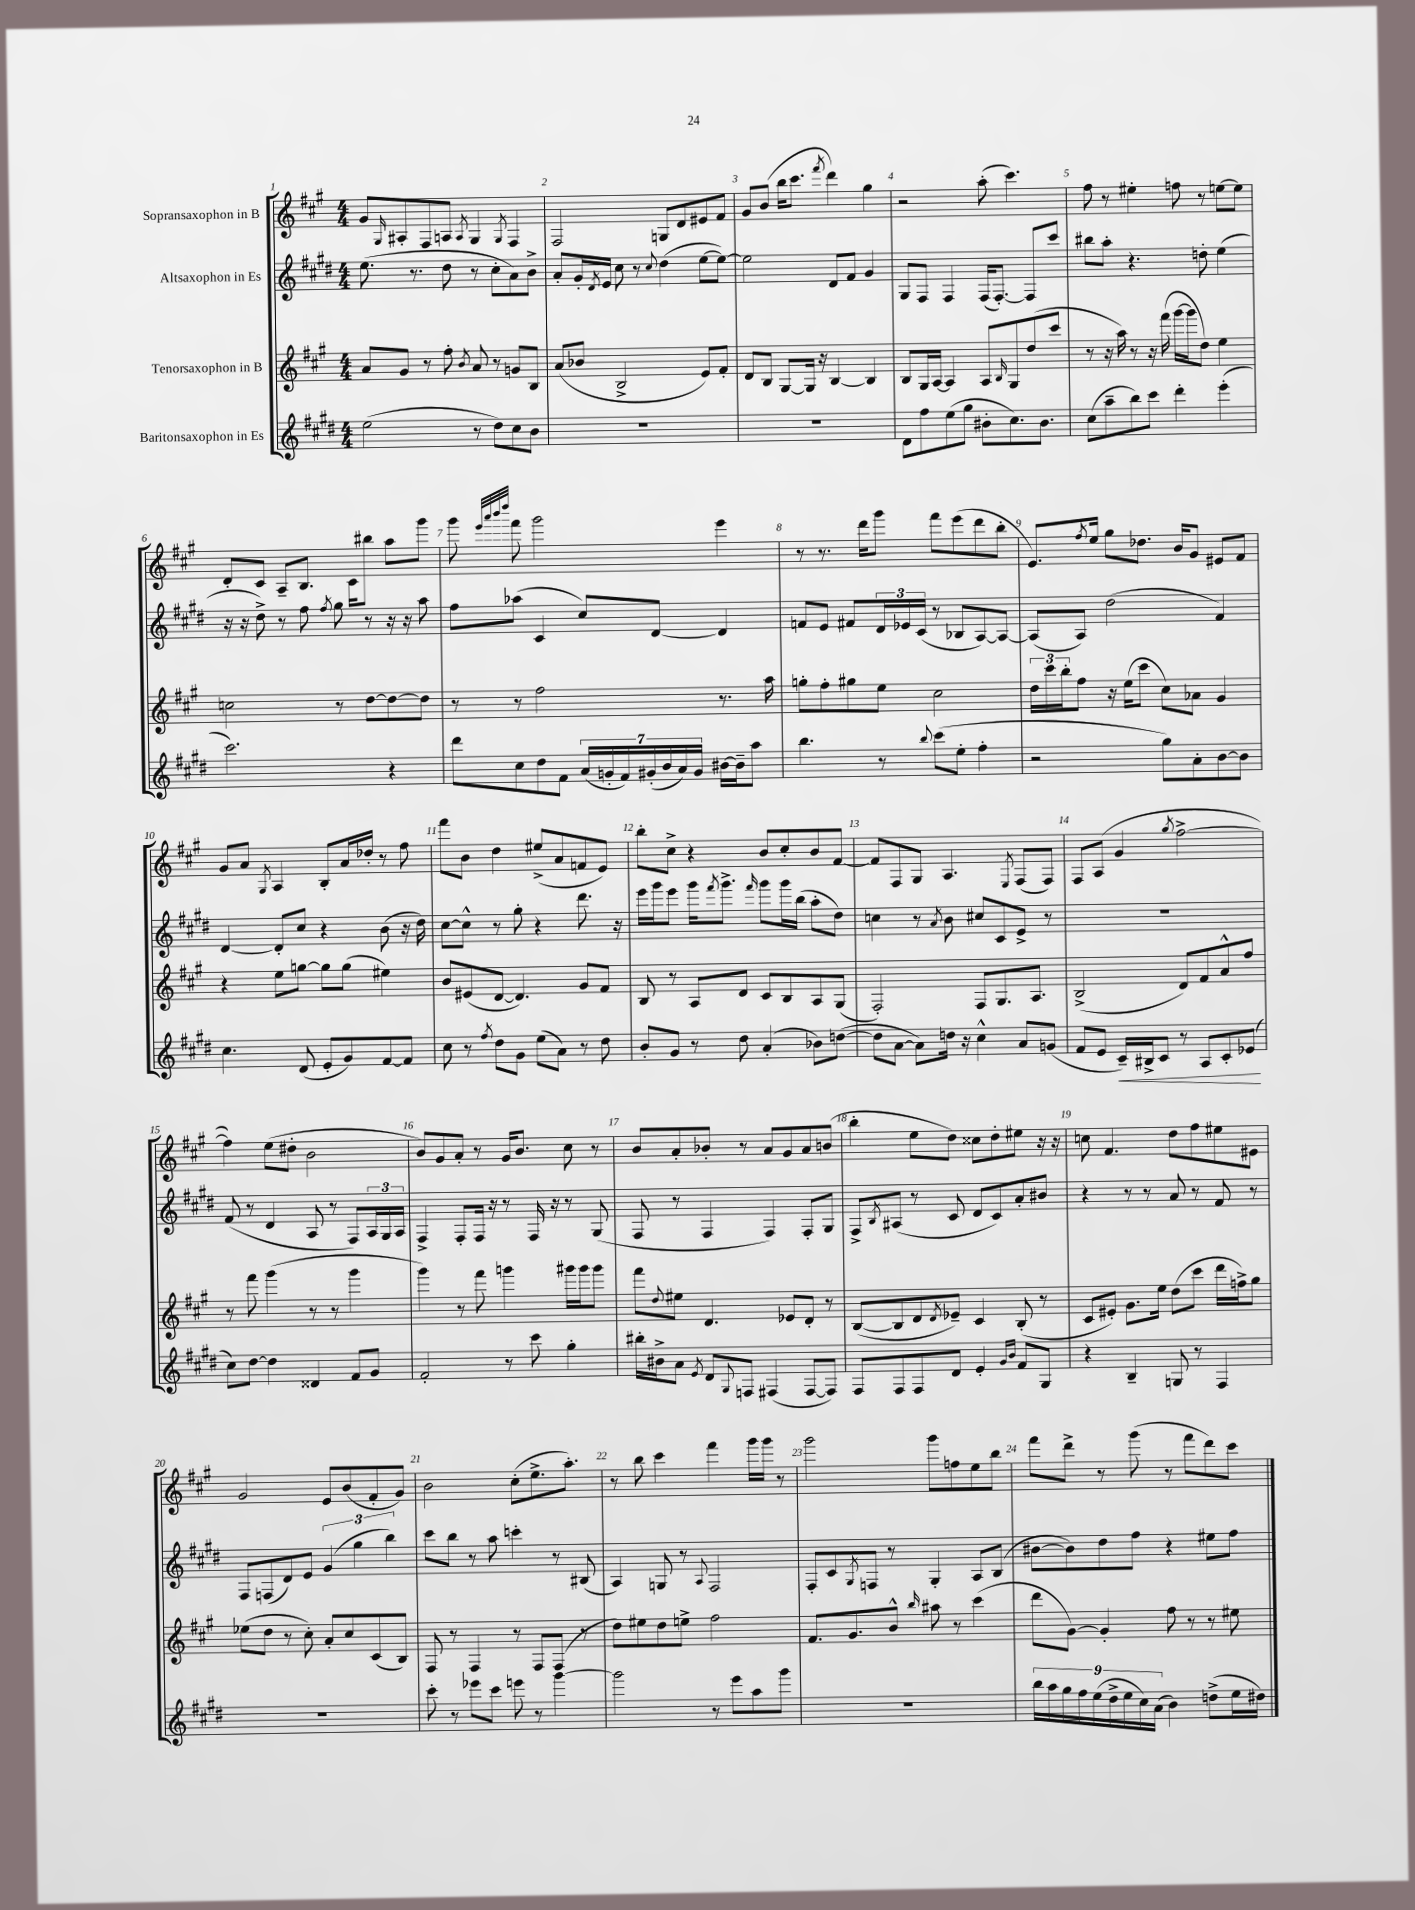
<<
\new StaffGroup <<
\new Staff = "s0" \with { instrumentName = "Sopransaxophon in B" } {
    \clef treble \key a \major \numericTimeSignature \time 4/4
    gis'8 \grace { gis16 } ais8-. fis8 a8 \acciaccatura { a8 } gis4 \acciaccatura { gis8 } fis4 |
    fis2 g8 d'8 eis'8 fis'8 |
    gis'8 b'8( b''16 cis'''8. \acciaccatura { fis'''8 } d'''4) gis''4 |
    r2 a''8-.( cis'''4.) |
    fis''8 r8 eis''4-. f''8 r8 e''8~ e''8 |
    d'8-. cis'8 a8-- b8. cis'16 bis''8 a''8 gis'''8 |
    gis'''8 \grace { e'''32 a'''32 b'''32 d''''32 } fis'''8 gis'''2 e'''4 |
    r8 r8. d'''16 gis'''8 fis'''8 e'''8( d'''8 b''8-. |
    e'8.) \acciaccatura { fis''8 } e''16 gis''8 des''8. b'16 gis'8 eis'8 fis'8 |
    gis'8 a'8 \acciaccatura { gis8 } a4 b8-. a'16 des''16-. r8 fis''8 |
    fis'''8 b'8 d''4 eis''8->( a'8 f'8 e'8) |
    b''8-. cis''8-> r4 b'8 cis''8-. b'8 fis'8~ |
    fis'8 fis8 gis8 a4. \acciaccatura { e8 } fis8( fis8) |
    fis8 a8( gis'4 \acciaccatura { gis''8 } fis''2~-> |
    fis''4) e''8( dis''8-. b'2 |
    b'8) gis'8 a'8-. r8 gis'16 b'8. cis''8 r8 |
    b'8 a'8-. bes'8-. r8 a'8 gis'8 a'8 b'8( |
    b''4-. e''8 d''8) cisis''8 d''8-. eis''8 r16 r16 |
    c''8 fis'4. d''8 fis''8 eis''8 eis'8 |
    gis'2 e'8 b'8( fis'8-. gis'8) |
    b'2 cis''8-.( e''8.-> a''8.-.) |
    r8 b''8 cis'''4 fis'''4 gis'''16 gis'''16 r8 |
    gis'''2 gis'''8 f''8 e''8 b''8 |
    fis'''8 d'''8-> r8 gis'''8( r8 fis'''8 d'''8) cis'''8 \bar "|." |
}
\new Staff = "s1" \with { instrumentName = "Altsaxophon in Es" } {
    \clef treble \key e \major \numericTimeSignature \time 4/4
    e''8.( r8. dis''8 r8 cis''8-. a'8) b'8-> |
    a'8-. gis'16-. \acciaccatura { dis'8 } e'16 cis''8 r8 \appoggiatura { cis''8 } dis''4( e''8~ e''8~) |
    e''2 dis'8 fis'8 gis'4 |
    gis8 fis8 fis4 fis16( fis8.~-.) fis8 cis'''8 |
    bis''8 a''8-. r4. d''8-. e''4( |
    r16 r16 dis''8->) r8 fis''8 \acciaccatura { fis''8 } gis''8 r8 r16 r16 a''8 |
    fis''8 aes''8( cis'4 cis''8) dis'8~ dis'4 |
    f'8 e'8 fis'8 \tuplet 3/2 { dis'16 ees'16 cis'16( } r8 bes8 a8~) a8~ |
    a8( a8) dis''2( fis'4) |
    dis'4~ dis'8-. cis''8 r4 b'8( r16 dis''16) |
    cis''8~ cis''8-^ r8 gis''8-. r4 dis'''8. r16 |
    e'''16 gis'''16 e'''8 gis'''16 \acciaccatura { fis'''8 } gis'''8.-> \grace { fis'''16 } gis'''8 gis'''16 b''16( a''8-. dis''8) |
    c''4 r8 \acciaccatura { a'8 } b'8 cis''8 cis'8 e'8-> r8 |
    R1 |
    fis'8( r8 dis'4 a8 r8 fis8) \tuplet 3/2 { a16 gis16 a16 } |
    fis4-> fis8-. fis16 r16 r8 fis16 r16 r8 gis8( |
    fis8 r8 fis4 fis4) fis8-. gis8 |
    fis8-> \acciaccatura { b8 } ais8( r8 cis'8 dis'8 cis'8) a'8-. bis'8 |
    r4 r8 r8 a'8 r8 fis'8 r8 |
    fis8 f8( dis'8) e'8 \tuplet 3/2 { gis'4( gis''4 b''4) } |
    cis'''8 b''8 r8 a''8 c'''4-. r8 bis8( |
    a4) g8 r8 \appoggiatura { a8 } fis2 |
    fis8-. cis'8 \acciaccatura { gis8 } f8 r8 gis4-. a8 b8( |
    bis'8~ bis'8) dis''8 fis''8 r4 eis''8 fis''8 \bar "|." |
}
\new Staff = "s2" \with { instrumentName = "Tenorsaxophon in B" } {
    \clef treble \key a \major \numericTimeSignature \time 4/4
    a'8 gis'8 r8 fis''8-. \acciaccatura { b'8 } a'8 r8 g'8 b8 |
    a'8( bes'8 b2-> e'8) fis'8-. |
    d'8 b8 gis8~ gis16 r16 b4~ b4 |
    b8 gis16 a16~ a4 a8 \grace { b16 } gis8 d''8( cis'''8 |
    r8 r16 a''16) r8 r16 fis'''16( gis'''16~ gis'''16 d''8) e''4 |
    c''2 r8 d''8~ d''8~ d''8 |
    r8 r8 fis''2 r8. a''16 |
    g''8-. fis''8-. gis''8 e''8 cis''2 |
    \tuplet 3/2 { d''16 cis'''16 b''16-. } fis''8 r16 e''16( cis'''8 cis''8) aes'8 gis'4 |
    r4 e''8 g''8~ g''8 g''8( eis''4) |
    b'8 eis'8( d'8~ d'4.) gis'8 fis'8 |
    b8 r8 a8 d'8 cis'8 b8 a8 gis8( |
    fis2-.) fis8 gis8. a8. |
    b2->( d'8) fis'8 a'8-^ fis''8 |
    r8 fis'''8 gis'''4( r8 r8 gis'''4 |
    gis'''4) r8 fis'''8 g'''4 gis'''16 gis'''16 gis'''8 |
    fis'''8 \appoggiatura { d''8 } eis''8 d'4. ees'8 d'8-. r8 |
    b8~( b8 d'8 \acciaccatura { d'8 } ees'8--) cis'4 b8-.( r8 |
    cis'8 eis'8-.) gis'8. e''16 d''8( cis'''8 d'''16 f''16->) gis''8 |
    ees''8( d''8 r8 cis''8-.) a'8-. cis''8 cis'8( b8) |
    fis8 r8 fis4 r8 fis8 fis8( r8 |
    d''8) eis''8 d''8 e''8-> fis''2 |
    fis'8. gis'8. b'8-^ \grace { b''16 } ais''8 r8 cis'''4( |
    d'''8 gis'8~) gis'4-. fis''8 r8 r8 eis''8 \bar "|." |
}
\new Staff = "s3" \with { instrumentName = "Baritonsaxophon in Es" } {
    \clef treble \key e \major \numericTimeSignature \time 4/4
    e''2( r8 dis''8) cis''8 b'8 |
    R1 |
    R1 |
    dis'8 fis''8 e''8( gis''8 bis'8-. cis''8.) bis'8. |
    cis''8( a''8-- b''8) cis'''8 dis'''4-. e'''4-.( |
    cis'''2.) r4 |
    dis'''8 cis''8 dis''8 fis'8 \tuplet 7/4 { a'16( g'16-. fis'16) gis'16-.( b'16 a'16) gis'16 } bis'16~ bis'16-- a''8 |
    b''4. r8 \appoggiatura { b''8 } cis'''8( e''8-. fis''4-. |
    r2 gis''8) a'8-. b'8~ b'8 |
    cis''4. dis'8( e'8-. gis'8) fis'8~ fis'8 |
    cis''8 r8 \acciaccatura { fis''8 } dis''8 gis'8 e''8( a'8) r8 dis''8 |
    b'8-. gis'8 r8 dis''8 a'4-.( bes'8) d''8~( |
    d''8 a'8~ a'8) d''16 r16 cis''4-^ a'8 g'8( |
    fis'8 e'8 cis'16--\<) bis16-> cis'8 r8 a8 cis'8-. ees'8\!( |
    cis''8) dis''8~ dis''4 disis'4 fis'8 gis'8 |
    fis'2-. r8 cis'''8 gis''4-. |
    bis''16-. bis'16-> a'8 \acciaccatura { e'8 } dis'8 \appoggiatura { gis8 } f8 fis4( fis8~ fis8) |
    fis8 fis8 fis8 dis'8 e'4-. \grace { gis'16 b'16 } fis'8 gis8 |
    r4 b4-- g8 r8 fis4 |
    R1 |
    cis'''8-. r8 ees'''8 cis'''8 e'''8 r8 gis'''4~ |
    gis'''2 r8 e'''8 a''8 gis'''8 |
    R1 |
    \tuplet 9/8 { b''16 a''16 gis''16 fis''16 e''16( dis''16-> e''16 cis''16) a'16( } b'4) d''8->( e''16 dis''16) \bar "|." |
}
>>
>>
\layout { \context { \Score \override BarNumber.break-visibility = ##(#f #t #t) barNumberVisibility = #all-bar-numbers-visible } }
